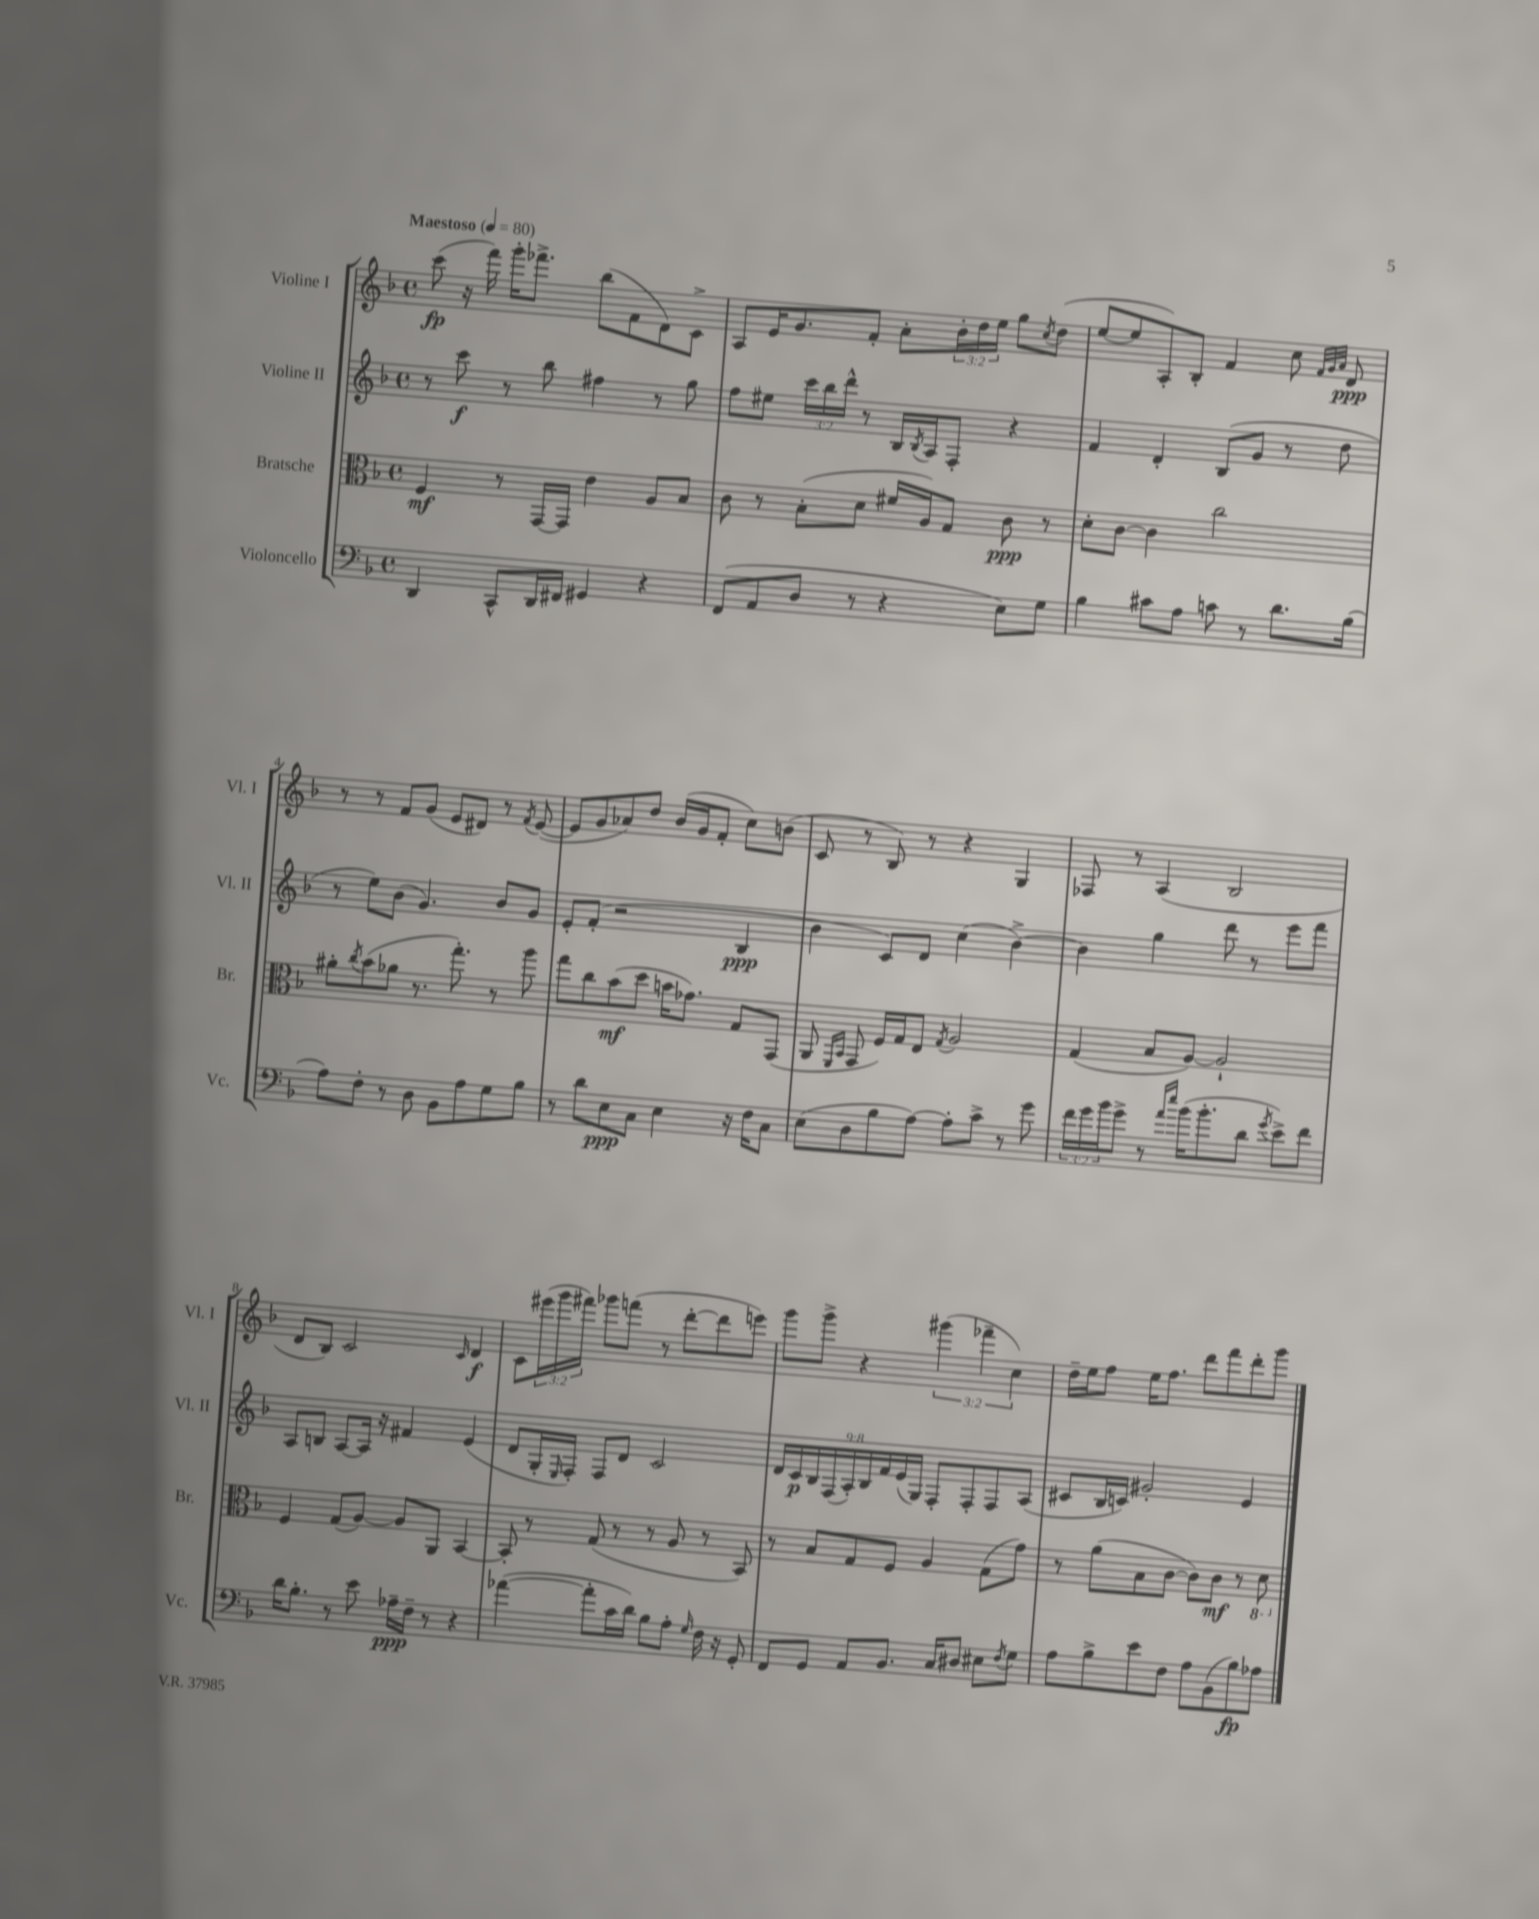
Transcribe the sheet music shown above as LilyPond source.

<<
\new StaffGroup <<
\new Staff = "s0" \with { instrumentName = "Violine I" shortInstrumentName = "Vl. I" } {
    \clef treble \key f \major \defaultTimeSignature \time 4/4 \override Staff.TupletNumber.text = #tuplet-number::calc-fraction-text \tempo "Maestoso" 4 = 80
    c'''8\fp( r16 f'''16) g'''16-. fes'''8.-> bes''8( f'8 d'8) c'8-> |
    a8 e'16 g'8. f'8-. a'8-. \tuplet 3/2 { bes'16-. d''16 e''16 } g''8 \acciaccatura { c''8 } d''8( |
    e''8~ e''8 a8-.) bes8-. f'4 c''8 \grace { f'32 g'32 a'32 } d'8\ppp |
    r8 r8 f'8 g'8( e'8 dis'8) r8 \acciaccatura { f'8 } e'8~( |
    e'8 g'8 aes'8) d''8 bes'16( g'16 f'8-. c''8) b'8( |
    c'8 r8 bes8) r8 r4 g4 |
    fes8 r8 a4( bes2 |
    d'8 bes8) c'2 \grace { c'16 } d'4\f |
    c'8 \tuplet 3/2 { eis'''16( g'''16 fis'''16) } ges'''8 f'''8( r8 d'''8~-. d'''8 e'''8) |
    g'''8 g'''8-> r4 \tuplet 3/2 { gis'''4( fes'''4-- c''4) } |
    d''16-- e''16 f''8 e''16 f''8. d'''8 f'''8 d'''8-. g'''8 \bar "|." |
}
\new Staff = "s1" \with { instrumentName = "Violine II" shortInstrumentName = "Vl. II" } {
    \clef treble \key f \major \defaultTimeSignature \time 4/4 \override Staff.TupletNumber.text = #tuplet-number::calc-fraction-text
    r8 c'''8\f r8 bes''8 fis''4 r8 g''8 |
    f''8 eis''8 \tuplet 3/2 { c'''16 bes''16 d'''16-^ } r8 bes16 \acciaccatura { bes8 } a16 f8-. r4 |
    f'4 d'4-. bes8( g'8 r8 d''8 |
    r8 e''8) bes'8( g'4.) bes'8 g'8 |
    e'8-. f'8-.( r2 bes4\ppp |
    bes'4 c'8) d'8 c''4( bes'4~->) |
    bes'4 g''4 d'''8 r8 e'''8 f'''8 |
    a8 b8 a8~ a16 r16 fis'4 e'4( |
    d'8 g16-. \grace { e16 } f16-.) f8 d'8 c'2 |
    \tuplet 9/8 { d'16 c'16\p bes16 f16( a16-.) bes16 f'16 e'16( g16) } f8-. f8-. f8 a8( |
    cis'8 bes16 c'16) gis'2-. e'4 \bar "|." |
}
\new Staff = "s2" \with { instrumentName = "Bratsche" shortInstrumentName = "Br." } {
    \clef alto \key f \major \defaultTimeSignature \time 4/4
    f4\mf r8 g,16~ g,16 e'4 a8 bes8 |
    c'8 r8 bes8-.( d'8 fis'16 a16) g8 c'8\ppp r8 |
    d'8-. c'8~ c'4 c''2 |
    ais'8-. \acciaccatura { c''8 } bes'8( aes'8 r8. g''8.-.) r8 a''8 |
    g''8 c''8 bes'8\mf( d''8 b'16 ges'8.) g8 g,8( |
    a,8 \grace { f,16 bes,16 } g,8 f16) g16 e8 \acciaccatura { g8 } a2 |
    g4( bes8 a8~) a2-! |
    f4 g8( a8~) a8 a,8 bes,4~ |
    bes,8-. r8 g8( r8 r8 a8 r8 bes,8) |
    r8 bes8 g8 f8 a4 g8( g'8) |
    r8 a'8( bes8 c'8~ c'8) c'8\mf r8 \ottava #-1 d8 \ottava #0 \bar "|." |
}
\new Staff = "s3" \with { instrumentName = "Violoncello" shortInstrumentName = "Vc." } {
    \clef bass \key f \major \defaultTimeSignature \time 4/4 \override Staff.TupletNumber.text = #tuplet-number::calc-fraction-text
    d,4 c,8-^ d,16 fis,16 gis,4 r4 |
    f,8( a,8 d8 r8 r4 e8) g8 |
    bes4 cis'8 a8 c'8 r8 d'8. bes16( |
    a8) f8-. r8 d8 bes,8 a8 g8 bes8 |
    r8 d'8 e8\ppp c8 e4 r16 f16 c8 |
    e8( d8 bes8 a8~) a8-. c'8-> r8 g'8 |
    \tuplet 3/2 { f'16 g'16 bes'16 } g'8-> r8 \grace { a'16 e''16 } bes'16( bes'8.-. d'8 \acciaccatura { g'8 } e'8->) f'8 |
    d'16 bes8.-. r8 e'8 aes16--\ppp f16-- r8 r4 |
    aes'4~( aes'8-. c'16 d'16) bes8 a8-. \grace { g16 } f16 r16 g,8-. |
    f,8 g,8 a,8 bes,8. c16 dis8 eis8 \acciaccatura { f8 } g8 |
    a8 bes8-> e'8 f8 a8 bes,8( bes8\fp) aes8 \bar "|." |
}
>>
>>
